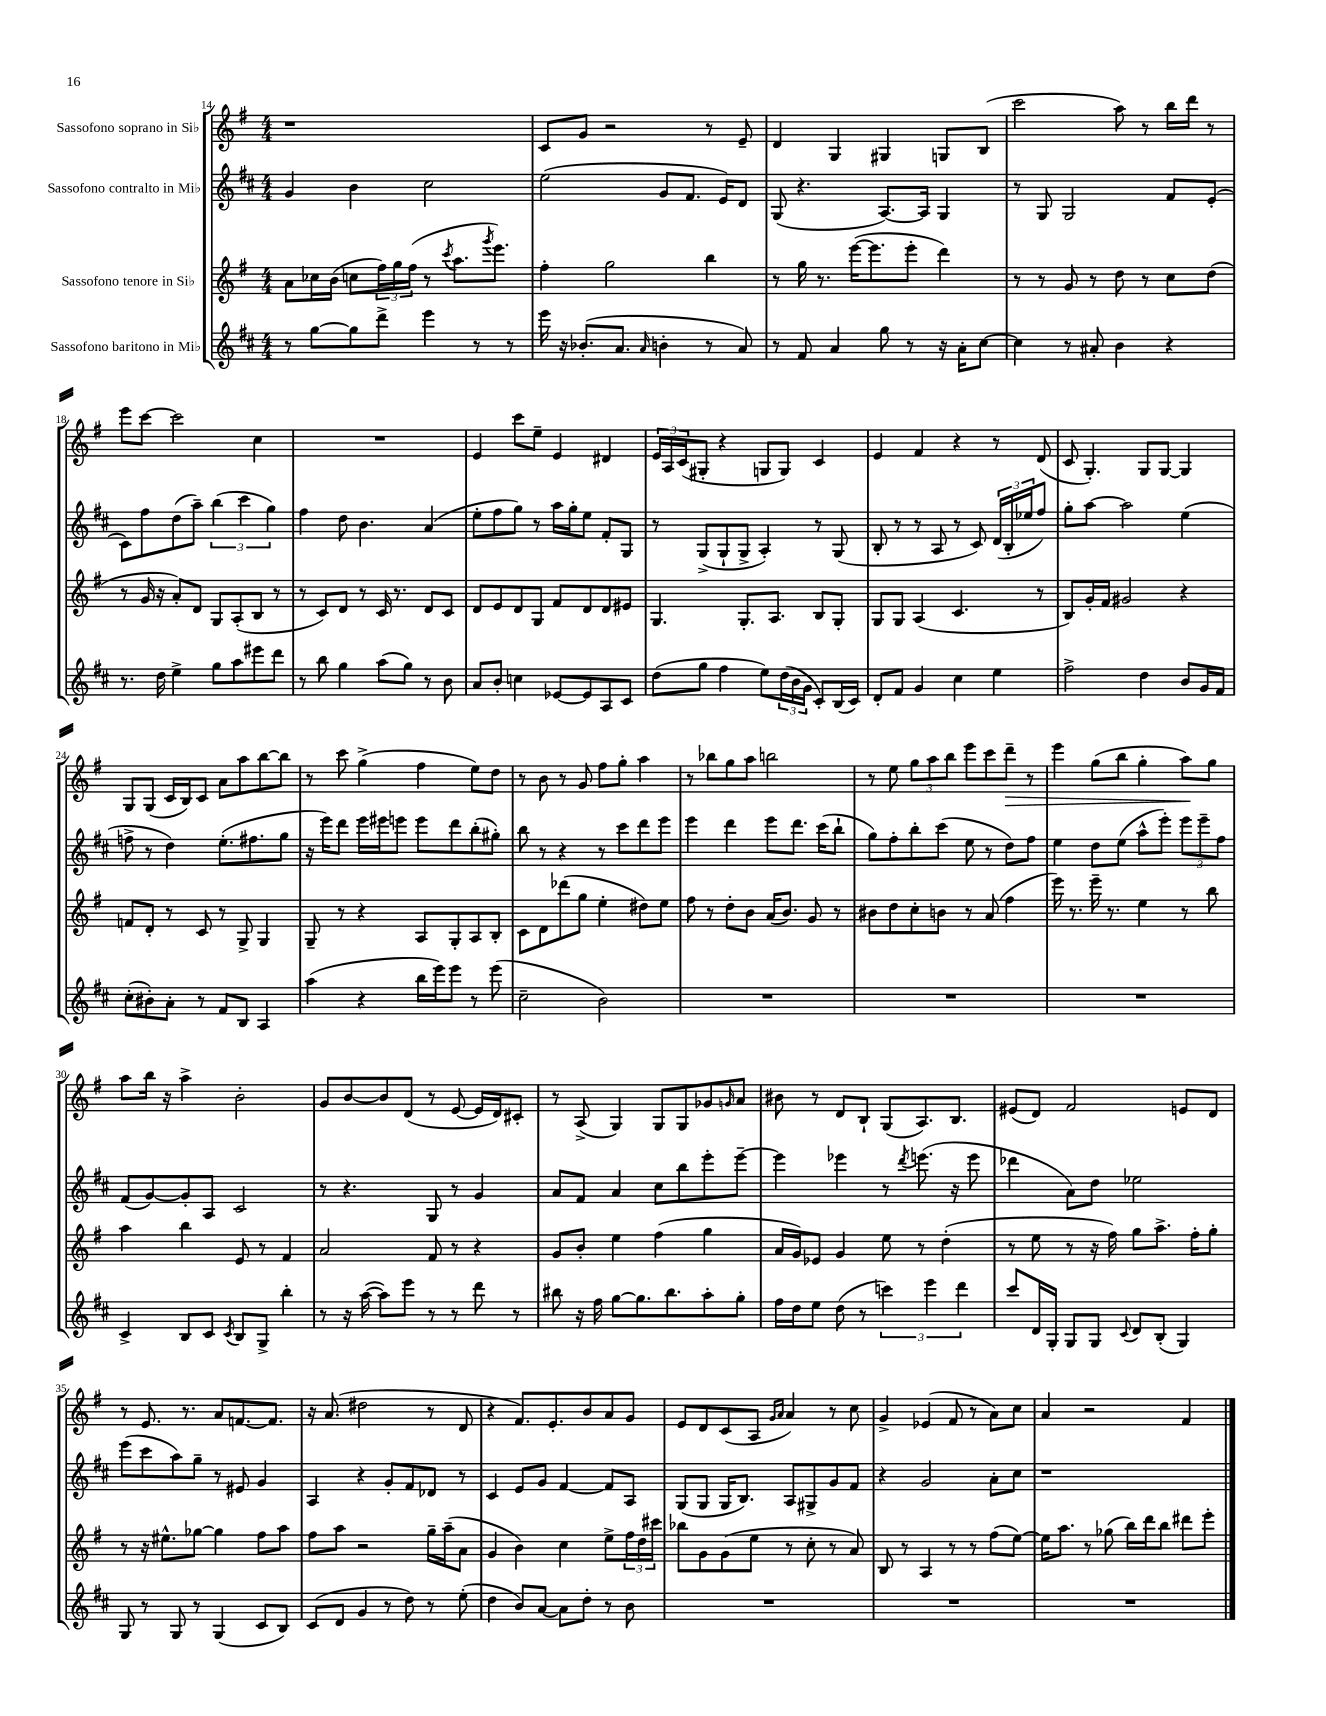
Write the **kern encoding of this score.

**kern	**kern	**kern	**kern
*staff4	*staff3	*staff2	*staff1
*clefG2	*clefG2	*clefG2	*clefG2
*k[f#c#]	*k[f#]	*k[f#c#]	*k[f#]
*M4/4	*M4/4	*M4/4	*M4/4
8r	8a	4g	1r
[8gg	16cc-	.	.
.	(16b	.	.
8gg]	8cc	4b	.
8ddd^	24ff#)	.	.
.	24gg	.	.
.	(24ff#	.	.
4eee	8r	2cc#	.
.	8qccc	.	.
.	8.aa	.	.
8r	.	.	.
.	8qggg	.	.
.	8.eee)	.	.
8r	.	.	.
=	=	=	=
16eee	4ff#'	(2ee	8c
16r	.	.	.
(8.b-'	.	.	8g
.	2gg	.	2r
8.a	.	.	.
16qqa	.	.	.
4b'	.	8g	.
.	.	8.f#	.
8r	4bb	.	8r
.	.	16e)	.
8a)	.	8d	8e~
=	=	=	=
8r	8r	(8G	4d
8f#	16gg	4.r	.
.	8.r	.	.
4a	.	.	4G
.	([16eee	.	.
.	8.eee]	.	.
8gg	.	[8.A)	4G#
8r	8eee'	.	.
.	.	16A]	.
16r	4ddd)	4G	8G
16a'	.	.	.
[8cc#	.	.	(8B
=	=	=	=
4cc#]	8r	8r	2ccc
.	8r	8G	.
8r	8g	2G	.
8a#'	8r	.	.
4b	8dd	.	8aa)
.	8r	.	8r
4r	8cc	8f#	16bb
.	.	.	16ddd
.	(8dd	(8e'	8r
=	=	=	=
8.r	8r	8c#)	8eee
.	16g	8ff#	[8ccc
16dd	16r	.	.
4ee^	8a')	(8dd	2ccc]
.	8d	8aa~)	.
8gg	8G	(6bb	.
8aa	(8A'	.	.
.	.	6ccc#	.
8eee#	8B	.	4cc
.	.	6gg)	.
8ddd	8r	.	.
=	=	=	=
8r	8r	4ff#	1r
8bb	8c)	.	.
4gg	8d	8dd	.
.	8r	4.b	.
(8aa	16c	.	.
.	8.r	.	.
8gg)	.	.	.
8r	8d	(4a	.
8b	8c	.	.
=	=	=	=
8a	8d	8ee'	4e
8b'	8e	8ff#	.
4cc	8d	8gg)	8ccc
.	8G	8r	8ee~
[8e-	8f#	16aa	4e
.	.	16gg'	.
8e-]	8d	8ee	.
8A	8d	8f#'	4d#
8c#	8e#	8G	.
=	=	=	=
(8dd	4.G	8r	24e
.	.	.	24A
.	.	.	(24c
8gg	.	(8G^	8G#'
4ff#	.	8G`	4r
.	8.G'	8G^	.
8ee)	.	4A')	8G
.	8.A	.	.
(24dd	.	.	8G)
24b	.	.	.
24g	.	.	.
8c#')	8B	8r	4c
(16B	8G'	(8G	.
16c#)	.	.	.
=	=	=	=
8d'	8G	8B'	4e
8f#	8G	8r	.
4g	(4A	8r	4f#
.	.	8A	.
4cc#	4.c	8r	4r
.	.	8c#)	.
4ee	.	(24d	8r
.	.	24B'	.
.	.	24ee-	.
.	8r	8ff#)	(8d
=	=	=	=
2ff#^	8B)	8gg'	8c
.	16g'	[8aa	4.G')
.	16f#	.	.
.	2g#	2aa]	.
4dd	.	.	8G
.	.	.	[8G
8b	4r	(4ee	4G]
16g	.	.	.
16f#	.	.	.
=	=	=	=
(8cc#'	8f	8ff^	8G
8b#')	8d'	8r	(8G
8a'	8r	4dd)	16c
.	.	.	16B)
8r	8c	.	8c
8f#	8r	(8.ee'	8a
8B	8G^	.	8aa
.	.	8.ff#	.
4A	4G	.	[8bb
.	.	8gg	8bb]
=	=	=	=
(4aa	8G~	16r	8r
.	.	16eee)	.
.	8r	8ddd	8ccc
4r	4r	16eee	(4gg^
.	.	16eee#	.
.	.	8eee	.
16bb	8A	8eee	4ff#
16eee)	.	.	.
8eee	8G'	8ddd	.
8r	8A	(8bb'	8ee)
(8eee	8B'	8gg#')	8dd
=	=	=	=
2cc#~	8c	8bb	8r
.	8d	8r	8b
.	(8ddd-	4r	8r
.	8gg	.	8g
2b)	4ee'	8r	8ff#
.	.	8ccc#	8gg'
.	8dd#)	8ddd	4aa
.	8ee	8eee	.
=	=	=	=
1r	8ff#	4eee	8r
.	8r	.	8bb-
.	8dd'	4ddd	8gg
.	8b	.	8aa
.	(16a	8eee	2bb
.	8.b)	.	.
.	.	8.ddd	.
.	8g	.	.
.	.	(16ccc#	.
.	8r	8bb`	.
=	=	=	=
1r	8b#	8gg)	8r
.	8dd	8ff#'	8ee
.	8cc'	8bb'	12gg
.	.	.	12aa
.	8b	(8ccc#	.
.	.	.	12bb
.	8r	8ee	8eee
.	(8a	8r	8ccc
.	4ff#	8dd)	8ddd~
.	.	8ff#	8r
=	=	=	=
1r	16eee)	4ee	4eee
.	8.r	.	.
.	16eee~	8dd	(8gg
.	8.r	.	.
.	.	(8ee	8bb
.	4ee	8aa^^	4gg'
.	.	8eee')	.
.	8r	12eee	8aa)
.	.	12eee~	.
.	8bb	.	8gg
.	.	12ff#	.
=	=	=	=
4c#^	4aa	(8f#	8aa
.	.	[8g)	16bb
.	.	.	16r
8B	4bb	8g']	4aa^
8c#	.	8A	.
8qc#	.	.	.
8B	8e	2c#	2b'
8G^	8r	.	.
4bb'	4f#	.	.
=	=	=	=
8r	2a	8r	8g
16r	.	4.r	[8b
([16aa	.	.	.
8aa])	.	.	8b]
8eee	.	.	(8d
8r	8f#	8G	8r
8r	8r	8r	[8e
8ddd	4r	4g	16e]
.	.	.	16d)
8r	.	.	8c#'
=	=	=	=
8bb#	8g	8a	8r
16r	8b'	8f#	(8A^
16ff#	.	.	.
[8gg	4ee	4a	4G)
8.gg]	.	.	.
.	(4ff#	8cc#	8G
8.bb#	.	.	.
.	.	8bb	8G
8aa'	4gg	8eee'	8g-
.	.	.	16qqg
8gg'	.	[8eee~	8a
=	=	=	=
16ff#	16a	4eee]	8b#
16dd	16g)	.	.
8ee	8e-	.	8r
(8dd	4g	4eee-	8d
8r	.	.	8B`
6ccc)	8ee	8r	(8G
.	.	8qddd	.
.	8r	(8.eee	8.A)
6eee	.	.	.
.	(4dd'	.	.
.	.	16r	8.B
6ddd	.	.	.
.	.	8eee	.
=	=	=	=
8ccc#	8r	4ddd-	(8e#
16d	8ee	.	8d)
16G'	.	.	.
8G	8r	8a)	2f#
8G	16r	8dd	.
.	16ff#)	.	.
8qqc#	.	.	.
8d	8gg	2ee-	.
(8B'	8.aa^	.	.
4G)	.	.	8e
.	16ff#'	.	.
.	8gg'	.	8d
=	=	=	=
8G	8r	(8eee	8r
8r	16r	8ccc#	8.e
.	8.ee#^^	.	.
8G	.	8aa)	.
.	.	.	8.r
8r	[8gg-	8gg~	.
(4G	4gg-]	8r	8a
.	.	8e#	[8.f
8c#	8ff#	4g	.
.	.	.	8.f]
8B)	8aa	.	.
=	=	=	=
(8c#	8ff#	4A	16r
.	.	.	(8.a
8d	8aa	.	.
4g	2r	4r	2dd#
8r	.	8g'	.
8dd)	.	8f#	.
8r	16gg~	8d-	8r
.	(16aa~	.	.
(8ee'	8a	8r	8d
=	=	=	=
4dd	4g	4c#	4r
8b)	4b)	8e	8.f#)
[8a	.	8g	.
.	.	.	8.e'
8a]	4cc	[4f#	.
8dd'	.	.	8b
8r	8ee^	8f#]	8a
8b	24ff#	8A	8g
.	24dd	.	.
.	24ccc#	.	.
=	=	=	=
1r	8bb-	(8G	8e
.	8g	8G	8d
.	(8g	16G	(8c
.	.	8.B)	.
.	8ee	.	8A
.	.	.	16qqg
.	.	.	16qqa
.	8r	8A	4a)
.	8cc'	8G#^	.
.	8r	8g	8r
.	8a)	8f#	8cc
=	=	=	=
1r	8B	4r	4g^
.	8r	.	.
.	4A	2g	(4e-
.	8r	.	8f#
.	8r	.	8r
.	(8ff#	8a'	8a)
.	[8ee)	8cc#	8cc
=	=	=	=
1r	16ee]	1r	4a
.	8.aa	.	.
.	8r	.	2r
.	(8gg-	.	.
.	16bb)	.	.
.	16ddd	.	.
.	8bb	.	.
.	8ddd#	.	4f#
.	8eee'	.	.
==	==	==	==
*-	*-	*-	*-
